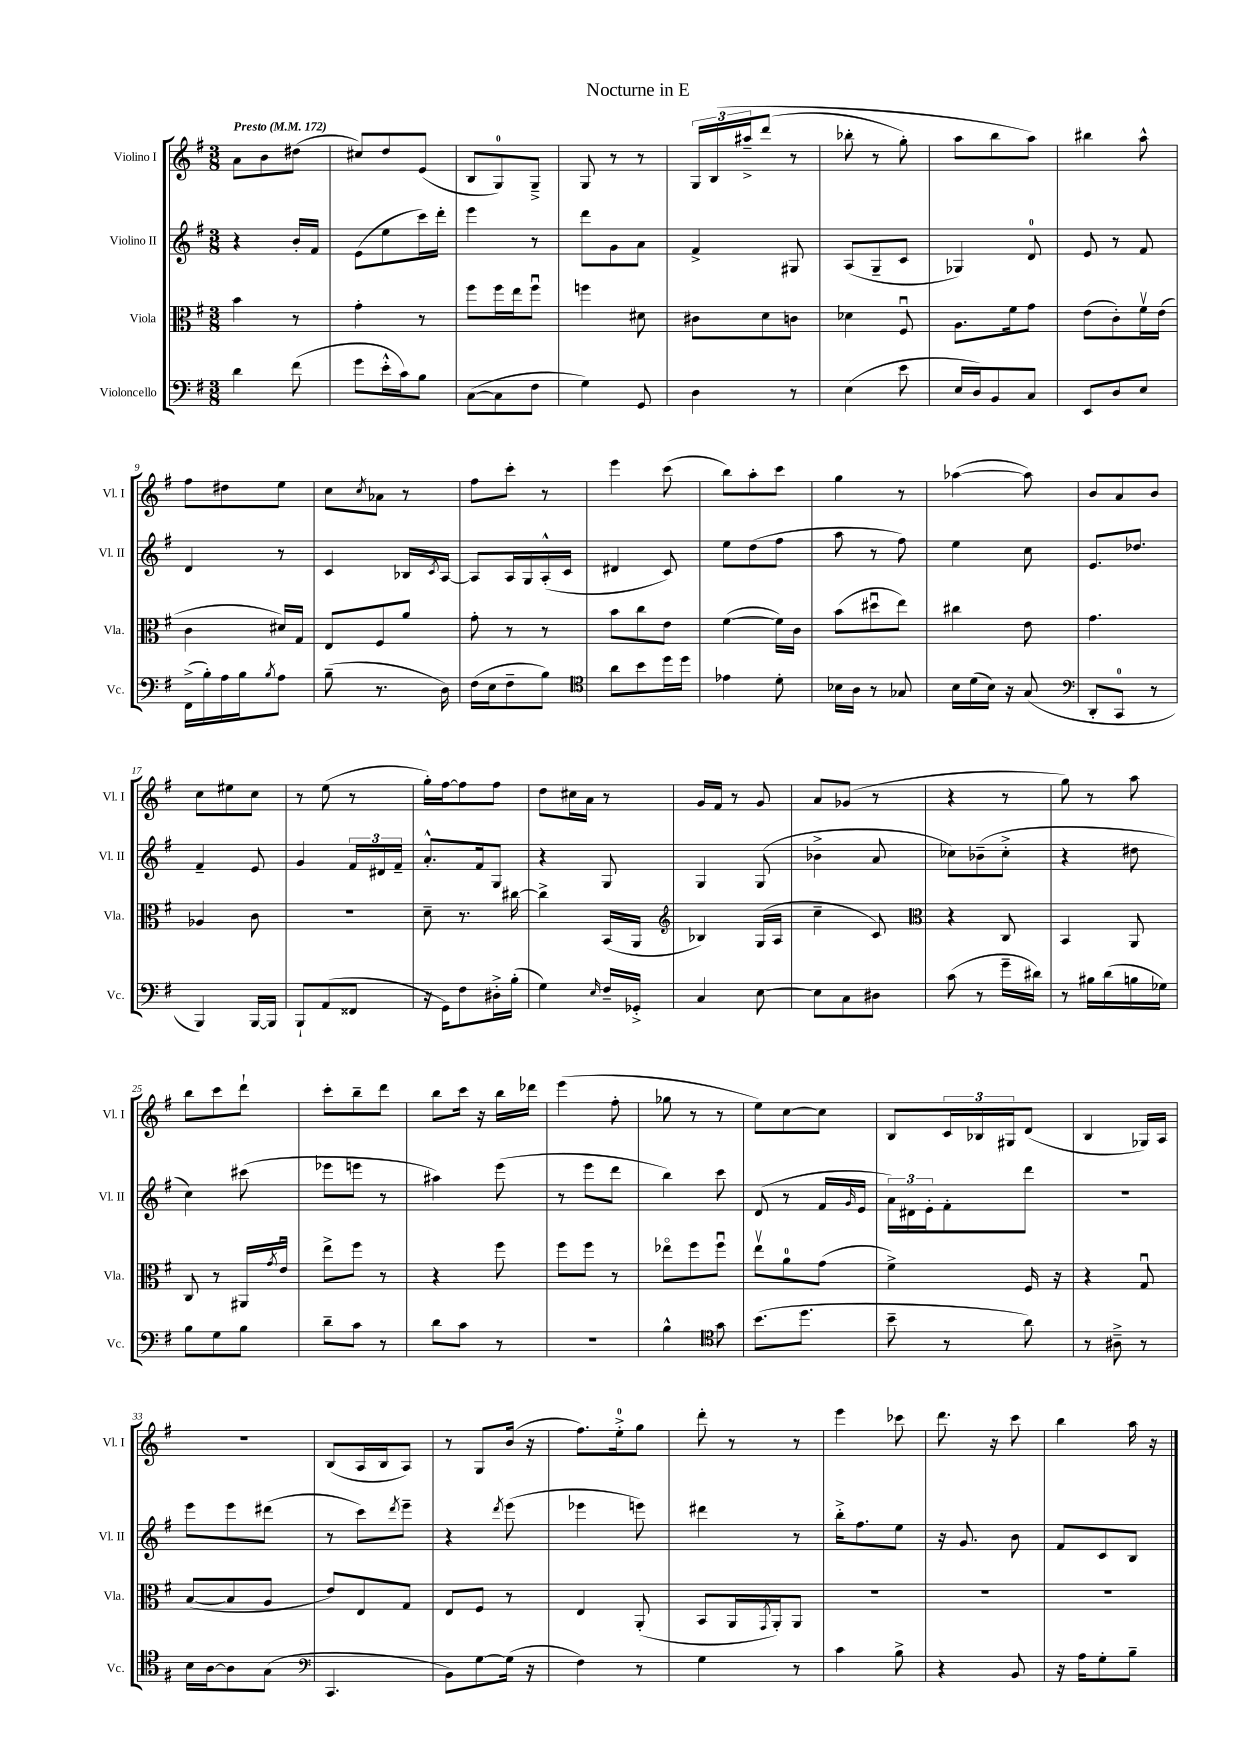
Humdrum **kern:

**kern	**kern	**kern	**kern
*staff4	*staff3	*staff2	*staff1
*clefF4	*clefC3	*clefG2	*clefG2
*k[f#]	*k[f#]	*k[f#]	*k[f#]
*M3/8	*M3/8	*M3/8	*M3/8
*MM172	*MM172	*MM172	*MM172
4d	4b	4r	8a
.	.	.	8b
(8f#	8r	16b'	(8dd#
.	.	16f#	.
=	=	=	=
8g	4g'	(8e	8cc#)
16e'^^	.	8ee	8dd
16c)	.	.	.
8B	8r	16ccc)	(8e
.	.	16ddd'	.
=	=	=	=
([8C	8ff#	4eee	8B
8C]	16ff#	.	8G)
.	16ee	.	.
8F#	8ff#u	8r	8G~^
=	=	=	=
4G)	4ff	8ddd	8G
.	.	8g	8r
8GG	8d#	8a	8r
=	=	=	=
4D	8c#	4f#^	24G
.	.	.	&(24B
.	.	.	24aa#~^
.	8d	.	(8ddd
8r	8c	8G#	8r
=	=	=	=
(4E	4d-	(8A	8bb-'
.	.	8G~	8r
8e	8F#u	8c	8gg')
=	=	=	=
16E	8.A	4G-)	8aa
16D)	.	.	.
8BB	.	.	8bb
.	16f#	.	.
8C	8g	8d	8aa&)
=	=	=	=
8EE	(8e	8e	4bb#
8D	8c')	8r	.
8E	16f#v	8f#	8aa^^
.	(16e	.	.
=	=	=	=
(16FF#^	4c	4d	8ff#
16B')	.	.	.
16A	.	.	8dd#
16B	.	.	.
8qB	.	.	.
8A	16d#)	8r	8ee
.	16G	.	.
=	=	=	=
(8B~	8E	4c	8cc
.	.	.	8qcc
8.r	8F#	.	8a-
.	8a	16B-	8r
.	.	8qc	.
16D)	.	[16A	.
=	=	=	=
(16F#	8g'	8A]	8ff#
16E	.	.	.
8F#~	8r	16A	8ccc'
.	.	16G	.
8B)	8r	(16A'^^	8r
.	.	16c	.
=	=	=	=
*clefC4	*	*	*
8a	8b	4d#	4eee
8b	8cc	.	.
16dd	8e	8c)	(8ccc
16dd	.	.	.
=	=	=	=
4e-	([4f#	8ee	8bb)
.	.	(8dd	8aa'
8d'	16f#])	8ff#	8ccc
.	16c	.	.
=	=	=	=
16B-	(8b	8aa	4gg
16A	.	.	.
8r	8dd#u	8r	.
8G-	8ee)	8ff#)	8r
=	=	=	=
16B	4cc#	4ee	([4aa-
(16d	.	.	.
16B)	.	.	.
16r	.	.	.
(8G	8e	8cc	8aa-])
=	=	=	=
*clefF4	*	*	*
8DD'	4.g	8.e	8b
8CC	.	.	8a
.	.	8.dd-	.
8r	.	.	8b
=	=	=	=
4BBB)	4A-	4f#~	8cc
.	.	.	8ee#
[16BBB	8c	8e	8cc
16BBB]	.	.	.
=	=	=	=
8BBB`	4.r	4g	8r
(8AA	.	.	(8ee
8FF##	.	24f#	8r
.	.	24d#	.
.	.	24f#~	.
=	=	=	=
16r	8d~	8.a'^^	16gg')
16GG)	.	.	[16ff#
8F#	8.r	.	8ff#]
.	.	16f#	.
16D#'^	.	8G	8ff#
(16B'	[16cc#	.	.
=	=	=	=
4G)	4cc#^]	4r	8dd
.	.	.	16cc#
.	.	.	16a
16qqE	.	.	.
16F#~	(16BB	8G	8r
16GG-'^	16AA	.	.
=	=	=	=
*	*clefG2	*	*
4C	4B-)	4G	16g
.	.	.	16f#
.	.	.	8r
[8E	(16G	(8G	8g
.	16A	.	.
=	=	=	=
8E]	4cc~	4b-^	8a
8C	.	.	(8g-
8D#	8c)	8a	8r
=	=	=	=
*	*clefC3	*	*
(8c	4r	8cc-)	4r
8r	.	(8b-~	.
16g~	8C	8cc-'^	8r
16d#)	.	.	.
=	=	=	=
8r	4BB	4r	8gg)
16B#	.	.	8r
(16d	.	.	.
16B	8AA	8dd#	8aa
16G-)	.	.	.
=	=	=	=
8B	8C	4cc)	8bb
8G	8r	.	8ccc
8B	16AA#	(8ccc#	8ddd`
.	8qg	.	.
.	16eu	.	.
=	=	=	=
8d~	8ee^	8eee-	8ccc'
8c	8ff#	8eee	8bb~
8r	8r	8r	8ddd
=	=	=	=
8d	4r	4aa#)	8bb
8c	.	.	16ccc
.	.	.	16r
8r	8ff#	(8eee	16bb
.	.	.	16ddd-
=	=	=	=
4.r	8ff#	8r	(4eee
.	8ff#	8eee	.
.	8r	8ddd	8ff#'
=	=	=	=
4B^^	8ee-o	4bb)	8gg-
.	8ff#	.	8r
*clefC4	*	*	*
8g	8ff#u	8ccc	8r
=	=	=	=
(8.b	8eev	(8d	8ee)
.	8a	8r	[8cc
8.dd	.	.	.
.	(8g	16f#	8cc]
.	.	16qqg	.
.	.	16e	.
=	=	=	=
8b~	4f#^)	24a)	8B
.	.	24d#	.
.	.	24e'	.
8r	.	8f#'	24c
.	.	.	24B-
.	.	.	24G#
8a)	16F#	8ddd	(8d
.	16r	.	.
=	=	=	=
8r	4r	4.r	4B
8A#~^	.	.	.
8r	8Gu	.	16G-)
.	.	.	16A
=	=	=	=
16B	([8B	8eee	4.r
[16A	.	.	.
8A]	8B]	8eee	.
(8G	8A	(8ddd#	.
=	=	=	=
*clefF4	*	*	*
4.CC	8e)	8r	(8B
.	8E	8ccc)	16A
.	.	.	16B
.	.	8qddd	.
.	8G	8eee~	8A)
=	=	=	=
8BB)	8E	4r	8r
[8G	8F#	.	8G
.	.	8qddd	.
(16G]	8r	(8eee	(16b
16r	.	.	16r
=	=	=	=
4F#)	4E	4eee-	8.ff#)
.	.	.	16ee'^
8r	(8AA'	8eee)	8gg
=	=	=	=
4G	8BB	4ddd#	8ddd'
.	16AA	.	8r
.	8qGG	.	.
.	16AA')	.	.
8r	8AA	8r	8r
=	=	=	=
4c	4.r	16bb'^	4eee
.	.	8.ff#	.
8B^	.	8ee	8ccc-
=	=	=	=
4r	4.r	16r	8.ddd
.	.	8.g	.
.	.	.	16r
8BB	.	8b	8ccc
=	=	=	=
16r	4.r	8f#	4bb
16A	.	.	.
8G'	.	8c	.
8B~	.	8B	16aa
.	.	.	16r
==	==	==	==
*-	*-	*-	*-
